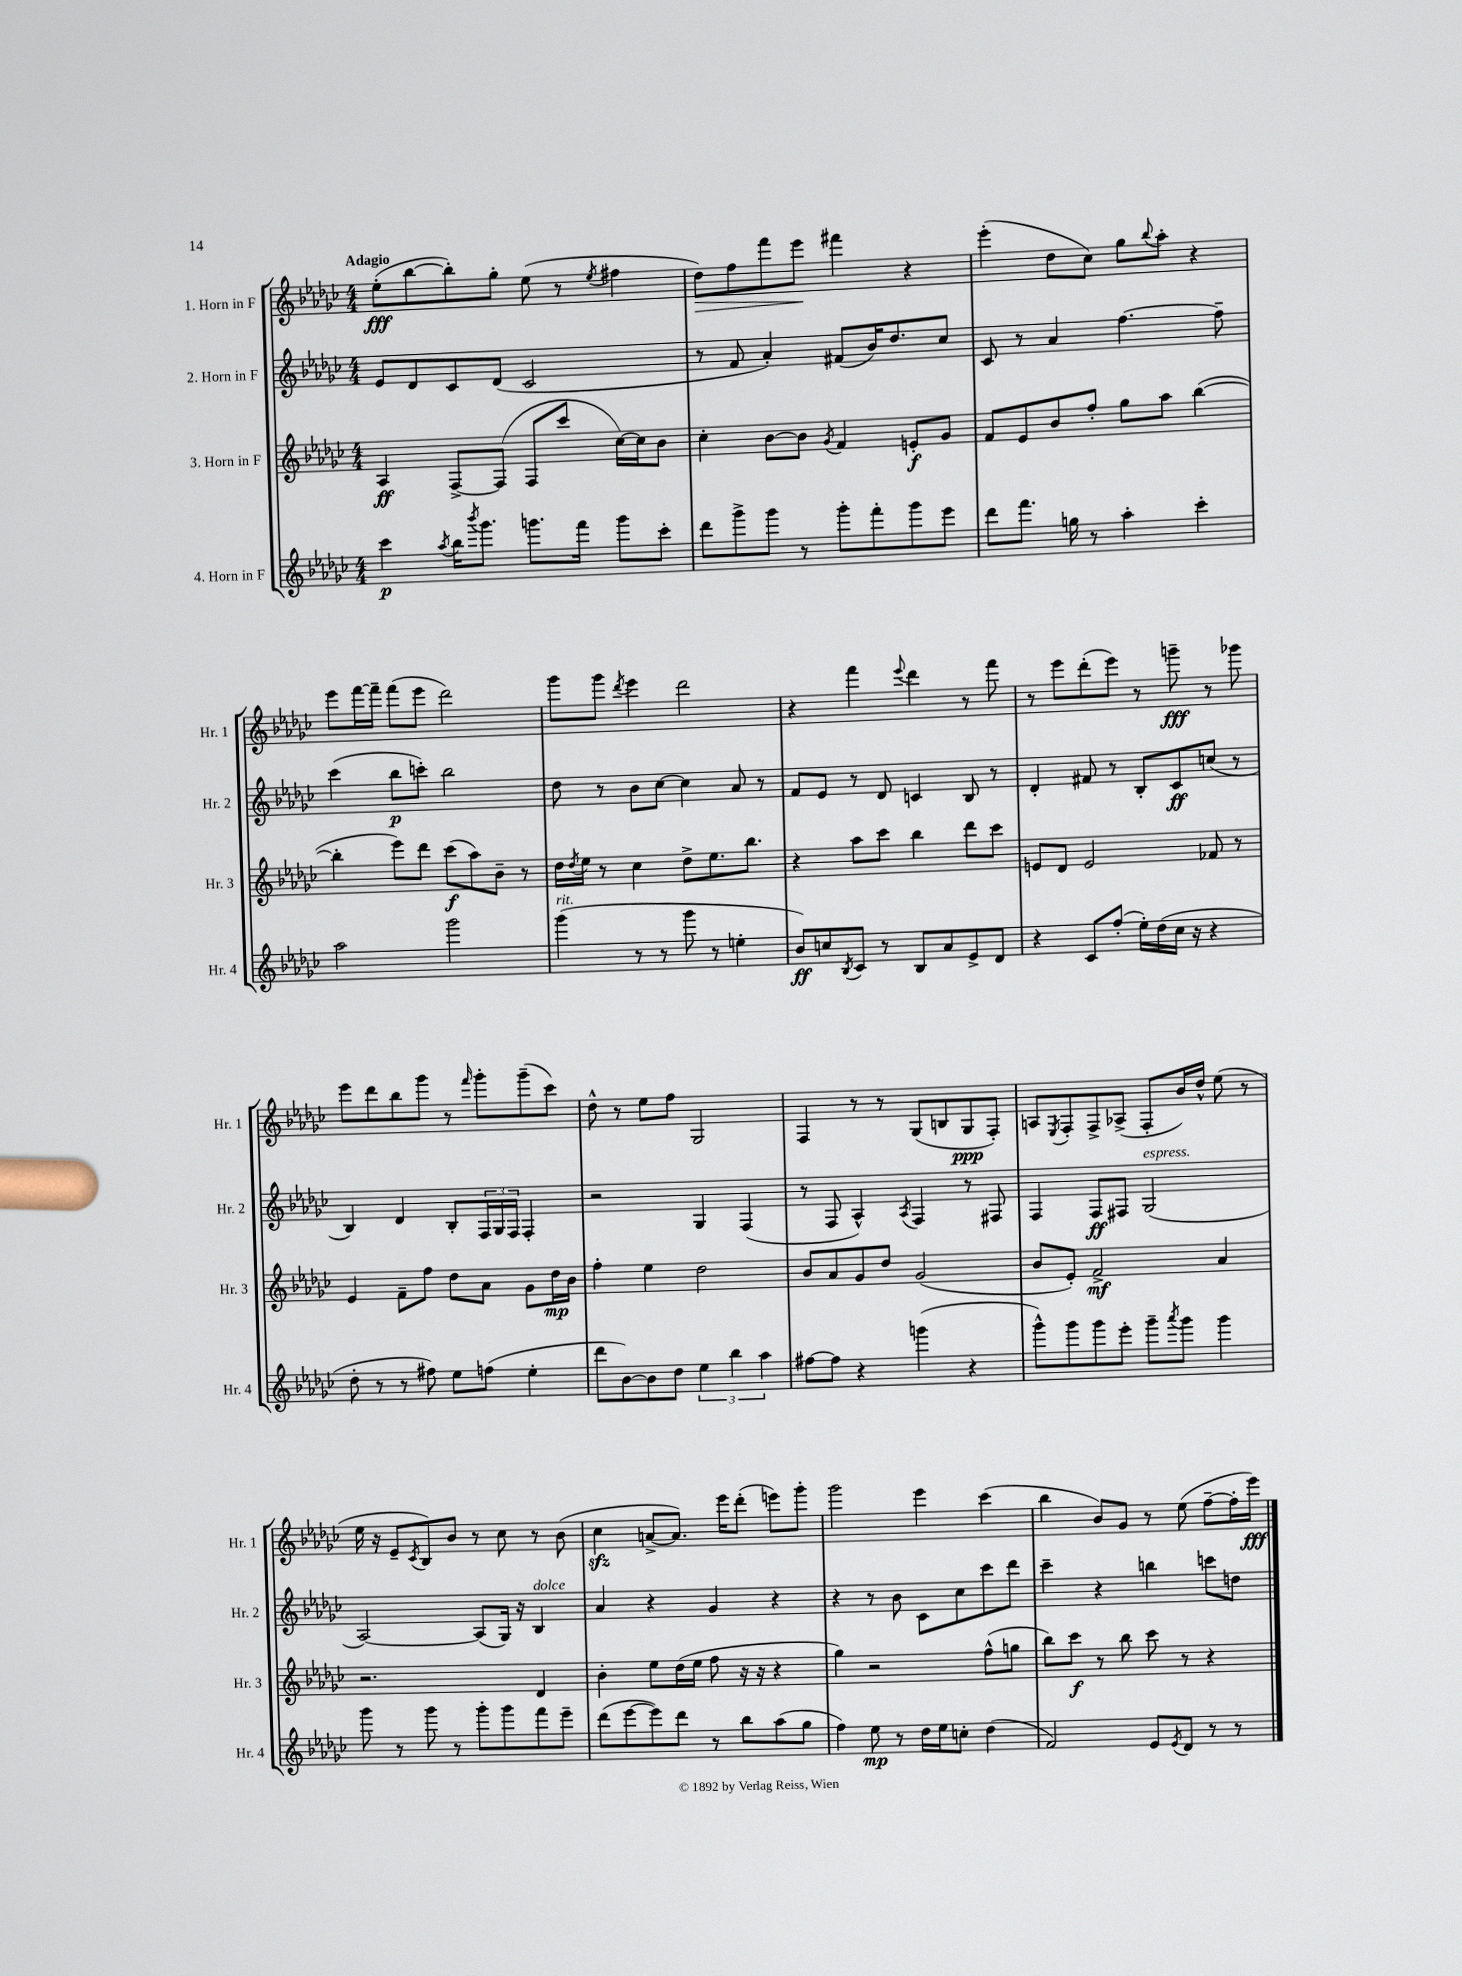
<<
\new StaffGroup <<
\new Staff = "s0" \with { instrumentName = "1. Horn in F" shortInstrumentName = "Hr. 1" } {
    \clef treble \key ges \major \numericTimeSignature \time 4/4 \tempo "Adagio"
    ees''8-.\fff( bes''8~ bes''8-.) ges''8-. ees''8( r8 \acciaccatura { ees''8 } fis''4 |
    des''8\>) f''8 f'''8 ees'''8\! fis'''4 r4 |
    ees'''4-.( des''8 ces''8) ges''8 \appoggiatura { bes''8 } aes''8-. r4 |
    ees'''8 f'''16~ f'''16-- f'''8( ees'''8 des'''2) |
    ges'''8 ges'''8 \acciaccatura { des'''8 } ees'''4 des'''2 |
    r4 f'''4 \appoggiatura { ees'''8 } des'''4 r8 f'''8 |
    r8 ees'''8 des'''8-.( ees'''8) r8 g'''8--\fff r8 ges'''8 |
    ees'''8 des'''8 bes''8 ges'''8 r8 \grace { f'''16 } ges'''8-. ges'''8--( ces'''8) |
    des''8-^ r8 ees''8 f''8 ges2 |
    f4 r8 r8 ges8( b8 ges8\ppp f8-.) |
    a8 \acciaccatura { ees8 } f8-. f8-> aes8->( f8-. bes'16) des''16-^ ees''8( r8 |
    ees''16 r16 ees'8-- \acciaccatura { ces'8 } bes8) bes'8 r8 ces''8 r8 bes'8( |
    ces''4\sfz a'8~-> a'8.) ees'''16 des'''8-.( e'''8) ges'''8-. |
    ges'''2 ees'''4 ces'''4( |
    bes''4 bes'8) ges'8 r8 ees''8( f''8~-- f''16-. ees'''16\fff) \bar "|." |
}
\new Staff = "s1" \with { instrumentName = "2. Horn in F" shortInstrumentName = "Hr. 2" } {
    \clef treble \key ges \major \numericTimeSignature \time 4/4
    ees'8 des'8 ces'8 des'8( ces'2 |
    r8 f'8 aes'4-.) fis'8( bes'16) des''8. ces''8 |
    ces'8 r8 aes'4 f''4.~ f''8-- |
    ces'''4( bes''8\p c'''8-.) bes''2 |
    des''8 r8 bes'8 ces''8~ ces''4 aes'8 r8 |
    f'8 ees'8 r8 des'8 c'4 bes8 r8 |
    des'4-. fis'8 r8 bes8-. ces'8\ff c''8( r8 |
    bes4) des'4 bes8-. \tuplet 3/2 { f16 ges16 f16 } f4-. |
    r2 ges4 f4( |
    r8 f8 aes4-^) \acciaccatura { aes8 } f4 r8 fis8 |
    f4 f8\ff fis8 ges2^\markup { \italic "espress." }( |
    aes2~) aes8( ges16) r16 bes4^\markup { \italic "dolce" } |
    aes'4 r4 ges'4 r4 |
    r4 r8 bes'8 ces'8 ces''8 ces'''8 des'''8 |
    ces'''4-- r4 b''4 c'''8 d''8 \bar "|." |
}
\new Staff = "s2" \with { instrumentName = "3. Horn in F" shortInstrumentName = "Hr. 3" } {
    \clef treble \key ges \major \numericTimeSignature \time 4/4
    aes4\ff f8~-> f8( f8 ces'''8 ces''16~) ces''16 bes'8 |
    ces''4-. bes'8~ bes'8 \acciaccatura { ges'8 } f'4 e'8-.\f ges'8 |
    f'8 ees'8 bes'8 f''8-. ges''8 aes''8 bes''4~( |
    bes''4-. ees'''8) des'''8 ces'''8\f( aes''8) bes'8-- r8 |
    des''16 \acciaccatura { des''8 } ees''16 r8 ces''4 des''8-> ees''8. bes''8. |
    r4 aes''8 ces'''8 bes''4 des'''8 ces'''8 |
    e'8 des'8 e'2 fes'8 r8 |
    ees'4 f'8-- f''8 des''8 aes'8 ges'8 des''16\mp bes'16 |
    f''4-. ees''4 des''2 |
    bes'8 aes'8 ges'8 des''8 ges'2( |
    bes'8 ees'8-.) f'2->\mf aes'4 |
    r2. des'4 |
    bes'4-. ees''8 des''16( ees''16 f''8 r16 r16 r4 |
    ges''4) r2 f''8-^( g''8 |
    bes''8) ces'''8\f r8 bes''8 ces'''8 r8 r4 \bar "|." |
}
\new Staff = "s3" \with { instrumentName = "4. Horn in F" shortInstrumentName = "Hr. 4" } {
    \clef treble \key ges \major \numericTimeSignature \time 4/4
    ces'''4\p \acciaccatura { aes''8 } bes''16 \acciaccatura { bes'''8 } ges'''8. g'''8. f'''16 g'''8 ces'''8-. |
    des'''8 ges'''8-> ges'''8 r8 ges'''8-. f'''8-. ges'''8 ees'''8 |
    des'''8 f'''8. g''16 r8 aes''4-. ces'''4-. |
    aes''2 ges'''2 |
    ges'''4^\markup { \italic "rit." }( r8 r8 ges'''8 r8 e''4-. |
    bes'8\ff) c''8 \acciaccatura { bes8 } ces'8 r8 bes8 aes'8 ees'8-> des'8 |
    r4 ces'8 f''8-.( ees''16-.) des''16( ces''16 r16 r4 |
    des''8-. r8 r8 fis''8) ees''8 f''8( ees''4-. |
    des'''8 bes'8~) bes'8 des''8 \tuplet 3/2 { ees''4 bes''4 aes''4 } |
    fis''8~ fis''8 r4 g'''4( r4 |
    ges'''8-^) ges'''8 ges'''8 ees'''8-. ges'''8-- \acciaccatura { aes'''8 } ges'''8 ges'''4 |
    ges'''8 r8 ges'''8 r8 ges'''8-. ges'''8 f'''8 ees'''8-- |
    des'''8( ees'''8~ ees'''8) des'''8 r8 bes''8 aes''8( ges''8 |
    f''4) ees''8\mp r8 des''16 ees''16 c''8-. des''4( |
    f'2) ees'8 \acciaccatura { ees'8 } des'8 r8 r8 \bar "|." |
}
>>
>>
\layout { \context { \Score \remove "Bar_number_engraver" } }
